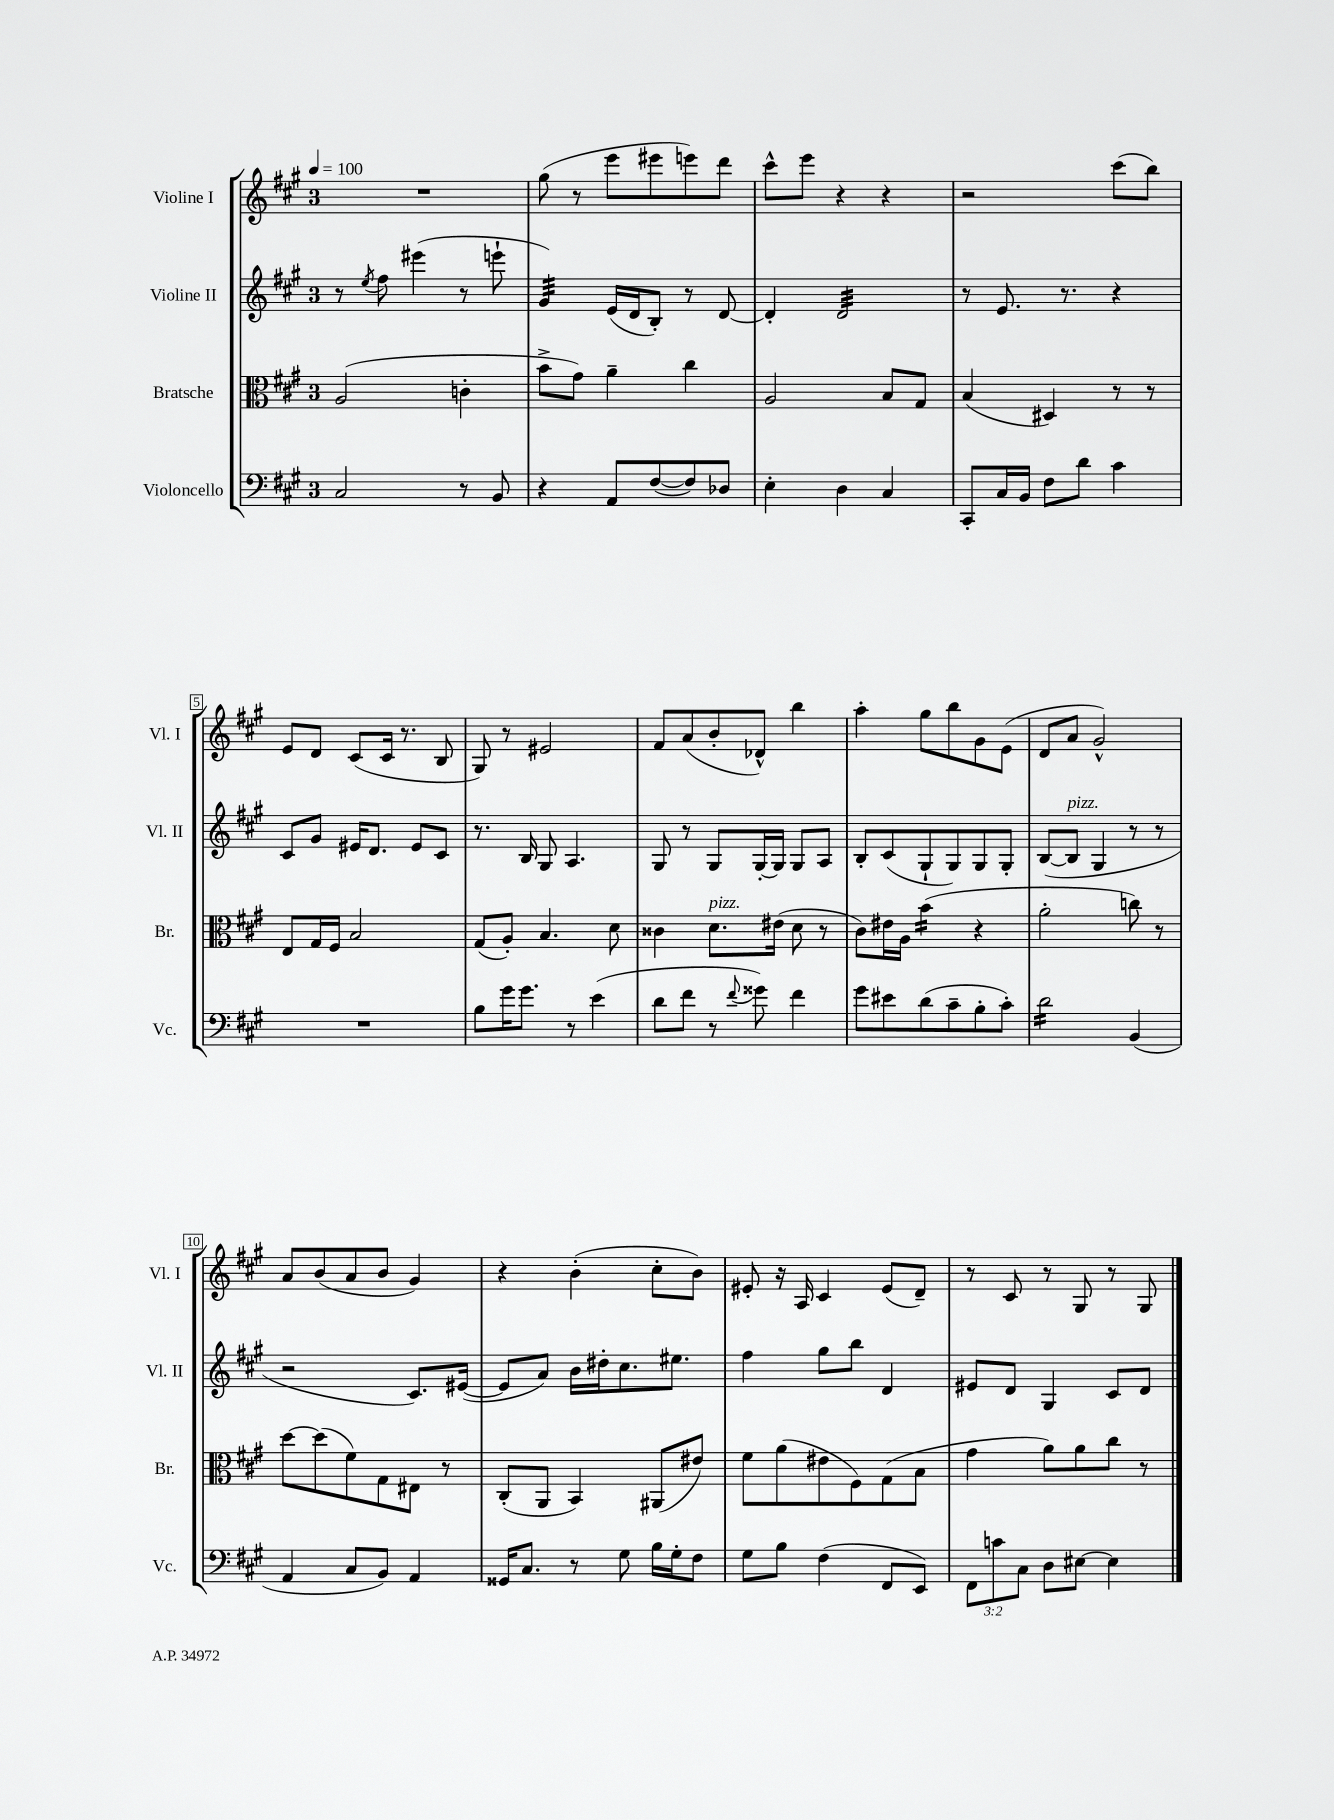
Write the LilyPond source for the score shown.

<<
\new StaffGroup <<
\new Staff = "s0" \with { instrumentName = "Violine I" shortInstrumentName = "Vl. I" } {
    \clef treble \key a \major \once \override Staff.TimeSignature.style = #'single-digit \time 3/4 \tempo 4 = 100
    R2. |
    gis''8( r8 e'''8 eis'''8 e'''8) d'''8 |
    cis'''8-^ e'''8 r4 r4 |
    r2 cis'''8( b''8) |
    e'8 d'8 cis'8( cis'16 r8. b8 |
    gis8) r8 eis'2 |
    fis'8 a'8( b'8-. des'8-^) b''4 |
    a''4-. gis''8 b''8 gis'8 e'8( |
    d'8 a'8 gis'2-^) |
    a'8 b'8( a'8 b'8 gis'4) |
    r4 b'4-.( cis''8-. b'8) |
    eis'8-. r16 a16 cis'4 eis'8( d'8--) |
    r8 cis'8 r8 gis8 r8 gis8 \bar "|." |
}
\new Staff = "s1" \with { instrumentName = "Violine II" shortInstrumentName = "Vl. II" } {
    \clef treble \key a \major \once \override Staff.TimeSignature.style = #'single-digit \time 3/4
    r8 \acciaccatura { e''8 } fis''8 eis'''4( r8 e'''8-! |
    gis'4:32) e'16( d'16 b8-.) r8 d'8~ |
    d'4-. d'2:32 |
    r8 e'8. r8. r4 |
    cis'8 gis'8 eis'16 d'8. eis'8 cis'8 |
    r8. b16 gis8 a4. |
    gis8 r8 gis8 gis16~-. gis16 gis8 a8 |
    b8-. cis'8( gis8-! gis8) gis8 gis8-. |
    b8~( b8^\markup { \italic "pizz." } gis4 r8 r8 |
    r2 cis'8.) eis'16~( |
    eis'8 a'8) b'16 dis''16-. cis''8. eis''8. |
    fis''4 gis''8 b''8 d'4 |
    eis'8 d'8 gis4 cis'8 d'8 \bar "|." |
}
\new Staff = "s2" \with { instrumentName = "Bratsche" shortInstrumentName = "Br." } {
    \clef alto \key a \major \once \override Staff.TimeSignature.style = #'single-digit \time 3/4
    a2( c'4-. |
    b'8-> gis'8) a'4-- cis''4 |
    a2 b8 gis8 |
    b4( dis4) r8 r8 |
    e8 gis16 fis16 b2 |
    gis8( a8-.) b4. d'8 |
    cisis'4 d'8.^\markup { \italic "pizz." } eis'16( d'8 r8 |
    cis'8) eis'16 a16 b'4:16( r4 |
    a'2-. c''8) r8 |
    d''8~ d''8( fis'8) gis8 eis8 r8 |
    cis8-.( a,8 b,4) ais,8( eis'8) |
    fis'8 a'8( eis'8 fis8) gis8( b8 |
    gis'4 a'8) a'8 cis''8 r8 \bar "|." |
}
\new Staff = "s3" \with { instrumentName = "Violoncello" shortInstrumentName = "Vc." } {
    \clef bass \key a \major \once \override Staff.TimeSignature.style = #'single-digit \time 3/4 \override Staff.TupletNumber.text = #tuplet-number::calc-fraction-text
    cis2 r8 b,8 |
    r4 a,8 fis8~( fis8) des8 |
    e4-. d4 cis4 |
    cis,8-. cis16 b,16 fis8 d'8 cis'4 |
    R2. |
    b8 gis'16 gis'8. r8 e'4( |
    d'8 fis'8 r8 \appoggiatura { fis'8 } gisis'8) fis'4 |
    gis'8 eis'8 d'8( cis'8-- b8-. cis'8-.) |
    d'2:16 b,4( |
    a,4 cis8 b,8) a,4 |
    gisis,16 cis8. r8 gis8 b16 gis16-. fis8 |
    gis8 b8 fis4( fis,8 e,8) |
    \tuplet 3/2 { fis,8 c'8 cis8 } d8 eis8~ eis4 \bar "|." |
}
>>
>>
\layout { \context { \Score \override BarNumber.stencil = #(make-stencil-boxer 0.1 0.3 ly:text-interface::print) } }
